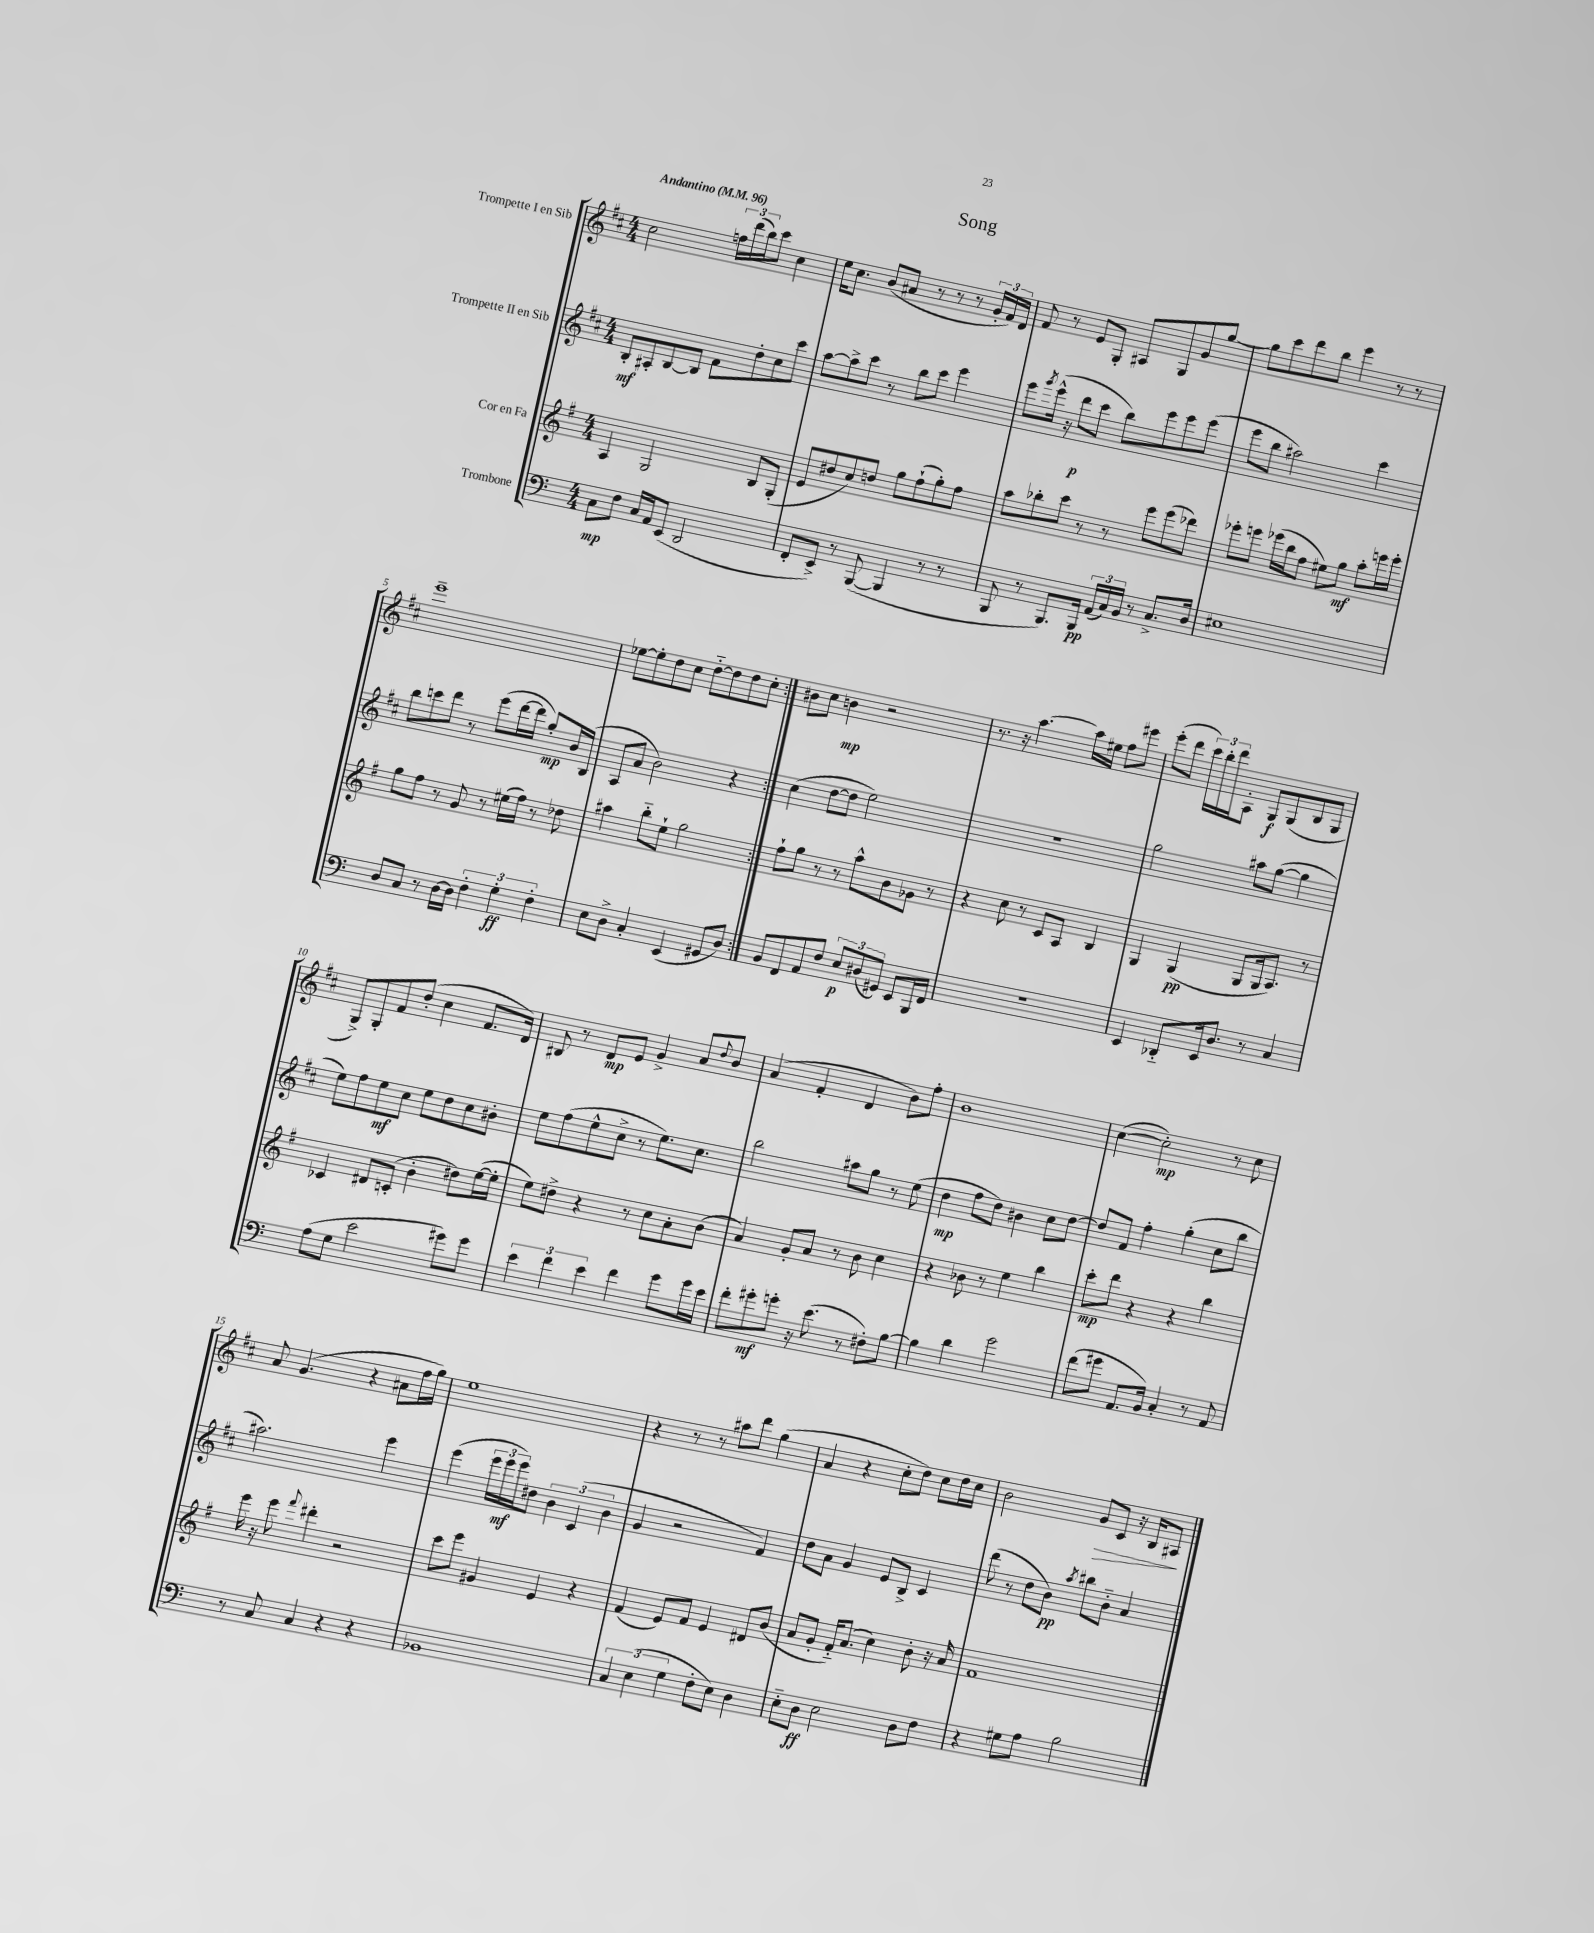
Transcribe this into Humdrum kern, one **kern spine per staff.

**kern	**kern	**kern	**kern
*staff4	*staff3	*staff2	*staff1
*clefF4	*clefG2	*clefG2	*clefG2
*k[]	*k[f#]	*k[f#c#]	*k[f#c#]
*M4/4	*M4/4	*M4/4	*M4/4
*MM96	*MM96	*MM96	*MM96
8C	4A	8B'	2cc#
8F	.	8A#'	.
16C	2G	[8B	.
16AA	.	.	.
(8EE	.	8B]	.
2DD	.	8f#	24ff
.	.	.	(24ddd
.	.	.	24bb)
.	.	8dd'	8ccc#
.	8B	8cc#	4cc#
.	(8G'	8ccc#	.
=	=	=	=
8FF'	8e	[8aa	16ee
.	.	.	8.cc#
8EE^)	8dd#	8aa^]	.
8r	8cc)	8ccc#	(8b
([8BBB	8dd	8r	8a#
4BBB]	8gg	8bb	8r
.	(8ff#`	8ccc#	8r
8r	8gg')	4eee	8r
8r	8ff#	.	24g'
.	.	.	24f#)
.	.	.	24d
=	=	=	=
8BBB	8aa	8eee	8f#
.	.	8qggg	.
8r	8bb-'	(16eee^^	8r
.	.	16r	.
8.BBB)	8ccc	8ddd	8e
.	8r	8ccc#	8G'
16BBB	.	.	.
(24AA	8r	8bb)	8A#
24C)	.	.	.
24BB	.	.	.
8r	8eee	8eee	8G
8.C^	(8eee	8eee	8g
.	8ddd-)	(8eee	[8gg
16D	.	.	.
=	=	=	=
1E#	8eee-'	8eee	8gg]
.	8eee	8bb	8ccc#
.	(16eee-	2aa#)	8ddd
.	16bb	.	.
.	8ff#	.	8bb
.	8ee#)	.	4eee
.	8gg	.	.
.	8aa'	4ccc#	8r
.	16eee	.	8r
.	16eee'	.	.
=	=	=	=
8D	8gg	8bb	1eee~
8C	8ff#	8ccc	.
8r	8r	8ddd	.
[16D	8g	8r	.
16D]	.	.	.
6F'	8r	(8eee	.
.	(16ee#	[16ddd	.
6G'	.	.	.
.	16ff#)	16ddd]	.
.	8r	8gg')	.
6F'	.	.	.
.	8dd-	16b	.
.	.	(16B	.
=	=	=	=
8E	4aa#	8A	[8ee-
8D^	.	8a	8ee-']
4C'	8bb'~	2b)	8dd
.	8ee`	.	8cc#
(4EE	2gg	.	[8dd'~
.	.	.	8dd]
8GG#	.	4r	8dd
8D)	.	.	8cc#'
=:|!	=:|!	=:|!	=:|!
8BB	8ff#`	(4cc#	8b#
8FF	8gg	.	8cc#
8AA	8r	[8dd	4b
8F	8r	8dd]	.
12E	8aa^^	2ee)	2r
(12D#	.	.	.
.	8b	.	.
12GG#)	.	.	.
8EE	8g-	.	.
16BBB	8r	.	.
16FF	.	.	.
=	=	=	=
1r	4r	1r	8.r
.	.	.	16r
.	8cc	.	[4.aa
.	8r	.	.
.	8c	.	.
.	8A	.	16aa]
.	.	.	16ee#
.	4B	.	8ff#
.	.	.	8eee#
=	=	=	=
4EE	4G	2gg	(8eee'
.	.	.	8ddd
8DD-'~	(4G	.	24ccc#)
.	.	.	24bb'
.	.	.	24ddd
16EE	.	.	8A'
8.D	.	.	.
.	8G	8aa#	8G
8r	16G	([8gg	(8G
.	8.A)	.	.
4C	.	4gg]	8B
.	8r	.	8G
=	=	=	=
(8A	4c-	8ee)	8G^)
8G	.	8ff#	8G'
2e	8d#	8ee	8f#
.	(8c'	8cc#	(8dd'
.	4b'	8ee	4cc#
.	.	8dd	.
8g#)	8dd#)	8cc#	8.f#
8g#	([16ee	8b#'	.
.	16ee']	.	16d)
=	=	=	=
6e	8ee)	8ee	8B#
.	8dd#^	(8ff#	8r
6f	.	.	.
.	4r	8ee^^	8d
6e	.	.	.
.	.	8cc#^	8e
4f	8r	8r	4g^
.	8cc	8.ee)	.
8g	8a'	.	8a
.	.	8.cc#	.
.	.	.	8qqdd
16g	(8b	.	8b
16e	.	.	.
=	=	=	=
8f'	4a)	2bb	(4a
8g#'	.	.	.
8g'	8g'	.	4f#'
16r	8a	.	.
(8.e	.	.	.
.	8r	8aa#	4d
8r	8b	8gg	.
8F#')	4cc	8r	8b)
[8B	.	(8ee	8ff#'
=	=	=	=
4B]	4r	4dd	1b
4d	8b-	8ff#	.
.	8r	8dd)	.
2g	4ee	4b#	.
.	4bb	8cc#	.
.	.	[8dd	.
=	=	=	=
(8f	8ccc'	8dd]	([4cc#
8g#	8ddd	8f#	.
8.AA	4r	4ff#'	2cc#'])
16BB)	.	.	.
4C'	4r	(4gg'	.
8r	4bb	8cc#	8r
8AA	.	8bb	8cc#
=	=	=	=
8r	16eee	2.aa#)	8a
.	16r	.	.
8C	8eee	.	(4.g
.	8qqfff#	.	.
4C	4ddd#'	.	.
4r	2r	.	4r
4r	.	4eee	8a#
.	.	.	16ff#
.	.	.	16gg)
=	=	=	=
1BB-	8ccc	(4eee	1ee
.	8eee	.	.
.	4g#	24eee	.
.	.	24eee	.
.	.	24eee)	.
.	.	8dd#	.
.	4e	6b	.
.	.	(6c#	.
.	4r	.	.
.	.	6b	.
=	=	=	=
6C	(4f#	4g	4r
(6E	.	.	.
.	8e)	2r	8r
6G	.	.	.
.	8f#	.	8r
8F'	4e	.	8aa#
8E)	.	.	8ddd
4D	8d#	4f#)	(4gg
.	(8b	.	.
=	=	=	=
8E'~	8a	8dd	4a
8D	8g'	8a	.
2E	16f#'~)	4g	4r
.	(8.a	.	.
.	4cc)	8e	8cc#'
.	.	8B^	8dd)
8D	8b'	4c#	8cc#
8F	16r	.	16dd
.	16a	.	16cc#
=	=	=	=
4r	1f#	(8ddd	2b
.	.	8r	.
8G#	.	8dd	.
8A	.	8b)	.
.	.	8qaa	.
2B	.	8bb#	8g
.	.	8b'~	8c#
.	.	4a	16r
.	.	.	16B
.	.	.	8A#
==	==	==	==
*-	*-	*-	*-
